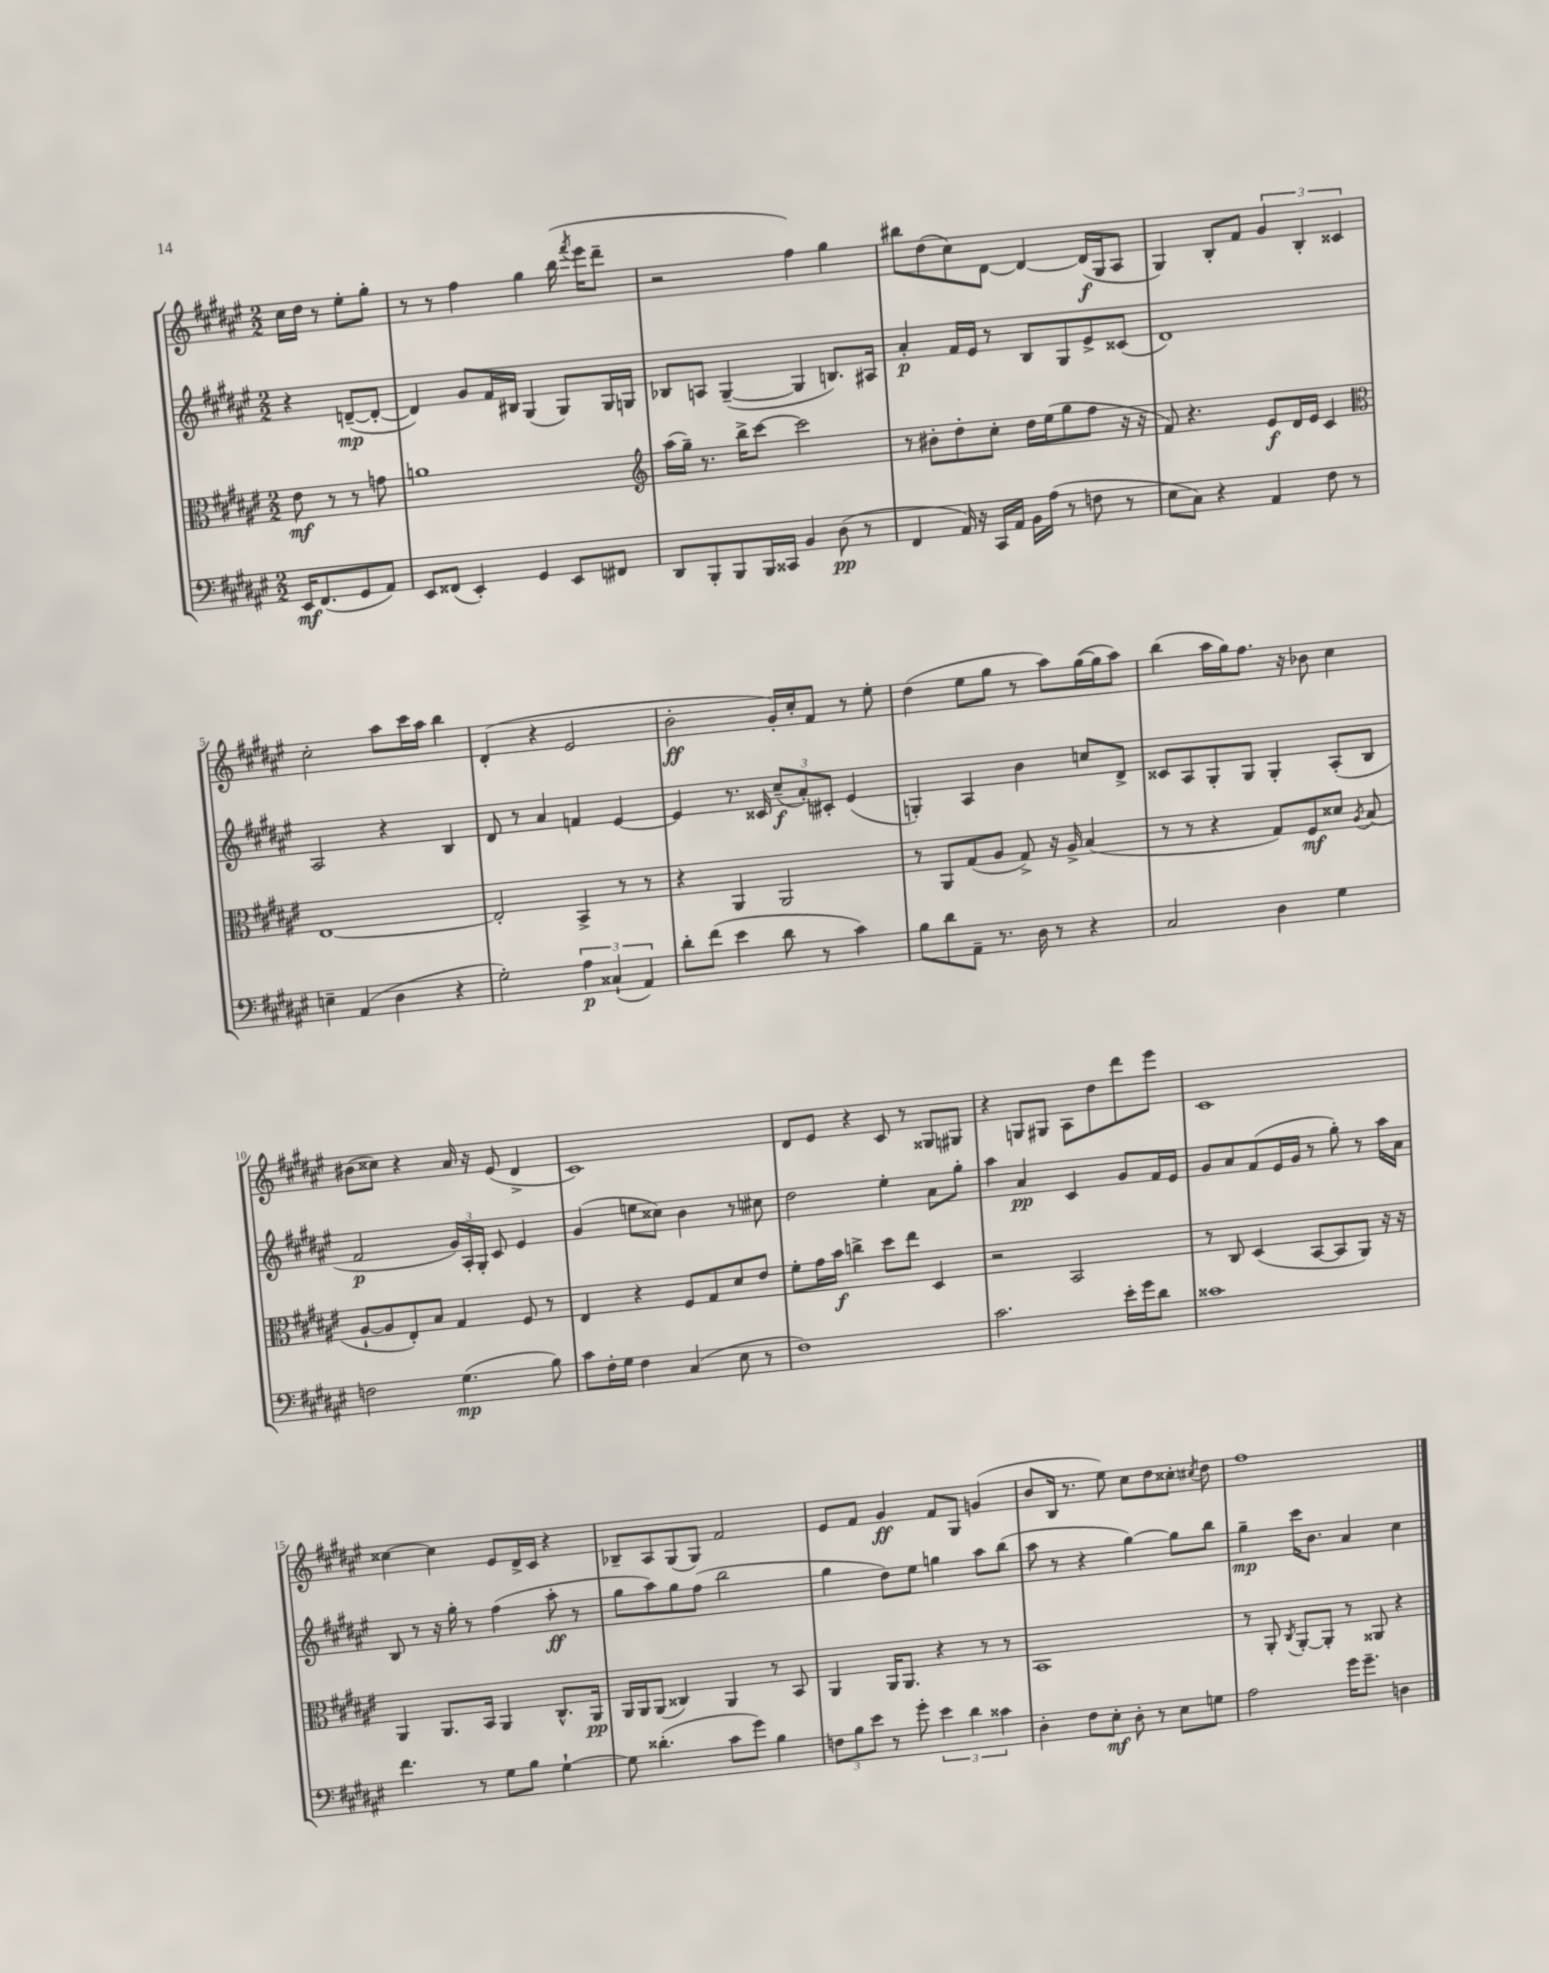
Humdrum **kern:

**kern	**dynam	**kern	**dynam	**kern	**dynam	**kern	**dynam
*part4	*part4	*part3	*part3	*part2	*part2	*part1	*part1
*staff4	*staff4	*staff3	*staff3	*staff2	*staff2	*staff1	*staff1
*clefF4	*	*clefC3	*	*clefG2	*	*clefG2	*
*k[f#c#g#d#a#e#]	*	*k[f#c#g#d#a#e#]	*	*k[f#c#g#d#a#e#]	*	*k[f#c#g#d#a#e#]	*
*M2/2	*	*M2/2	*	*M2/2	*	*M2/2	*
=	=	=	=	=	=	=	=
16EE#/KL	mf	8e#\	mf	4r	.	16cc#\LL	.
(8.FF#/	.	.	.	.	.	16dd#\JJ	.
.	.	8r	.	.	.	8r	.
8GG#/	.	8r	.	([8dn~/L	mp	8ee#'\L	.
8AA#/J)	.	8gn\	.	8d'/J_	.	8gg#'\J	.
=1	=1	=1	=1	=1	=1	=1	=1
8EE#/L	.	1an	.	4d/])	.	8r	.
(8FF##X/J	.	.	.	.	.	8r	.
4EE#'/)	.	.	.	8g#/L	.	4ff#\	.
.	.	.	.	16f#/L	.	.	.
.	.	.	.	16B#X/JJ	.	.	.
4GG#/	.	.	.	(4G#/	.	4gg#\	.
8EE#/L	.	.	.	8G#/L)	.	(16bb\	.
.	.	.	.	.	.	8qfff#/	.
.	.	.	.	.	.	16eee#\KL	.
8FF#X/J	.	.	.	16G#/L	.	8ddd#~\J	.
.	.	.	.	16Gn/JJ	.	.	.
=2	=2	=2	=2	=2	=2	=2	=2
*	*	*clefG2	*	*	*	*	*
8DD#/L	.	(16aa#\LL	.	8B-X/L	.	2r	.
.	.	16gg#~\JJ)	.	.	.	.	.
8BBB'/	.	8.r	.	8An/J	.	.	.
8BBB/	.	.	.	([4G#~/	.	.	.
.	.	16bb^\KL	.	.	.	.	.
16BBB/L	.	[8ccc#\J	.	.	.	.	.
16CC##X/JJ	.	.	.	.	.	.	.
4BB/	.	2ccc#\]	.	4G#/]	.	4ff#\)	.
(8D#\	pp	.	.	8.Bn/L)	.	4gg#\	.
8r	.	.	.	.	.	.	.
.	.	.	.	16A#X/Jk	.	.	.
=3	=3	=3	=3	=3	=3	=3	=3
4FF#/	.	8r	.	4a#'/	p	8bb#X\L	.
.	.	8b#X'\L	.	.	.	(8dd#\	.
16AA#/)	.	8dd#'\	.	16f#/LL	.	8cc#\)	.
16r	.	.	.	16e#/JJ	.	.	.
16CC#/LL	.	8cc#'\J	.	8r	.	[8d#\J	.
16AA#/JJ	.	.	.	.	.	.	.
16BB\LL	.	16dd#\LL	.	8B/L	.	4d#/_	.
(16A#\JJ	.	(16ee#\J	.	.	.	.	.
8r	.	8gg#\	.	8G#/	.	.	.
8Fn\	.	8ff#\J	.	8e#^/	.	(16d#/LL]	f
.	.	.	.	.	.	16G#/J	.
8r	.	16r	.	(8c##X/J	.	8A#/J	.
.	.	16r	.	.	.	.	.
=4	=4	=4	=4	=4	=4	=4	=4
8E#\L	.	8f#/)	.	1d#)	.	4G#/)	.
8C#\J)	.	4.r	.	.	.	.	.
4r	.	.	.	.	.	8B'/L	.
.	.	.	.	.	.	8f#/J	.
4AA#/	.	8e#/L	f	.	.	6g#/	.
.	.	16d#/L	.	.	.	.	.
.	.	.	.	.	.	6B'/	.
.	.	16e#/JJ	.	.	.	.	.
8F#\	.	4c#/	.	.	.	.	.
.	.	.	.	.	.	6c##X/	.
8r	.	.	.	.	.	.	.
!!LO:LB:g=z
=5	=5	=5	=5	=5	=5	=5	=5
*	*	*clefC3	*	*	*	*	*
4En~\	.	[1E#	.	2A#/	.	2cc#'\	.
(4AA#/	.	.	.	.	.	.	.
4D#\	.	.	.	4r	.	8aa#\L	.
.	.	.	.	.	.	16ccc#\L	.
.	.	.	.	.	.	16aa#\JJ	.
4r	.	.	.	4B/	.	4bb\	.
=6	=6	=6	=6	=6	=6	=6	=6
2G#'\)	.	2E#'/]	.	8d#/	.	(4d#'/	.
.	.	.	.	8r	.	.	.
.	.	.	.	4a#/	.	4r	.
6A#\	p	4BB^/	.	4fn/	.	2e#/	.
(6C##X`/	.	.	.	.	.	.	.
.	.	8r	.	[4e#/	.	.	.
6AA#/)	.	.	.	.	.	.	.
.	.	8r	.	.	.	.	.
=7	=7	=7	=7	=7	=7	=7	=7
8d#'\L	.	4r	.	4e#/]	.	2b'\	ff
(8f#\J	.	.	.	.	.	.	.
4e#\	.	4AA#/	.	8.r	.	.	.
.	.	.	.	16c##X/	.	.	.
8d#\	.	2AA#/	.	(12cc#~/L	f	16g#'/LL)	.
.	.	.	.	.	.	16cc#'/J	.
.	.	.	.	12a#'/)	.	.	.
8r	.	.	.	.	.	8f#/J	.
.	.	.	.	12c#X'/J	.	.	.
4c#\)	.	.	.	(4e#/	.	8r	.
.	.	.	.	.	.	8ee#'\	.
=8	=8	=8	=8	=8	=8	=8	=8
8B\L	.	8r	.	4Gn'/)	.	(4dd#\	.
8d#\	.	8AA#/L	.	.	.	.	.
8AA#~\J	.	(8G#/	.	4A#/	.	8ee#\L	.
8.r	.	8A#/J	.	.	.	8gg#\J	.
.	.	8G#^/)	.	4b\	.	8r	.
16D#\	.	.	.	.	.	.	.
8r	.	16r	.	.	.	8aa#\L)	.
.	.	16A#^/	.	.	.	.	.
4r	.	(4B/	.	8ccn/L	.	([16gg#\L	.
.	.	.	.	.	.	16gg#\J]	.
.	.	.	.	8d#^/J	.	8aa#\J)	.
=9	=9	=9	=9	=9	=9	=9	=9
2C#/	.	8r	.	8c##X/L	.	(4bb\	.
.	.	8r	.	8A#/	.	.	.
.	.	4r	.	8G#'/	.	16aa#\LL	.
.	.	.	.	.	.	16gg#\J)	.
.	.	.	.	8G#/J	.	8.ff#\J	.
4D#\	.	8G#/L)	.	4G#'/	.	.	.
.	.	.	.	.	.	16r	.
.	.	8F#/	mf	.	.	8b-X\	.
4G#\	.	8d##X/J	.	(8A#'/L	.	4cc#\	.
.	.	8qA#/	.	.	.	.	.
.	.	(8B/	.	8B/J	.	.	.
!!LO:LB:g=z
=10	=10	=10	=10	=10	=10	=10	=10
2Fn\	.	[8A#`/L	.	2f#/	p	(8b#X\L	.
.	.	8A#/]	.	.	.	8cc##X\J)	.
.	.	8E#'/)	.	.	.	4r	.
.	.	8B/J	.	.	.	.	.
(4.G#\	mp	4G#/	.	24g#/LL)	.	16a#/	.
.	.	.	.	24A#'/	.	.	.
.	.	.	.	.	.	16r	.
.	.	.	.	24G#'/JJ	.	.	.
.	.	.	.	8c#/	.	(8e#/	.
.	.	8F#/	.	4e#/	.	4d#^/	.
8B\)	.	8r	.	.	.	.	.
=11	=11	=11	=11	=11	=11	=11	=11
8c#\L	.	4E#/	.	(4g#/	.	1c#)	.
16F#'\L	.	.	.	.	.	.	.
16G#\JJ	.	.	.	.	.	.	.
4F#\	.	4r	.	8een\L	.	.	.
.	.	.	.	8cc##X\J)	.	.	.
(4C#/	.	8F#/L	.	4b\	.	.	.
.	.	8G#/	.	.	.	.	.
8E#\	.	8d#/	.	8r	.	.	.
8r	.	8e#/J	.	8cc#X\	.	.	.
=12	=12	=12	=12	=12	=12	=12	=12
1F#)	.	8f#'\L	.	2dd#\	.	8d#/L	.
.	.	16g#\L	.	.	.	8e#/J	.
.	.	16b\JJ	f	.	.	.	.
.	.	4ccn^\	.	.	.	4r	.
.	.	8dd#\L	.	4ee#'\	.	8c#/	.
.	.	8ee#\J	.	.	.	8r	.
.	.	4D#/	.	8a#\L	.	8G##X/L	.
.	.	.	.	8gg#'\J	.	8G#X/J	.
=13	=13	=13	=13	=13	=13	=13	=13
2.c#\	.	2r	.	4aa#\	.	4r	.
.	.	.	.	4a#/	pp	8Gn/L	.
.	.	.	.	.	.	8G#X/J	.
.	.	2BB/	.	4c#/	.	8A#\L	.
.	.	.	.	.	.	8dd#\	.
16e#'\LL	.	.	.	8g#/L	.	8ddd#\	.
16g#\J	.	.	.	.	.	.	.
8d#\J	.	.	.	16f#/L	.	8eee#\J	.
.	.	.	.	16e#/JJ	.	.	.
=14	=14	=14	=14	=14	=14	=14	=14
1c##X	.	8r	.	8g#/L	.	1c#	.
.	.	8C#/	.	8a#/	.	.	.
.	.	(4D#/	.	(8f#/	.	.	.
.	.	.	.	16e#/L	.	.	.
.	.	.	.	16g#/JJ	.	.	.
.	.	[8BB/L	.	8r	.	.	.
.	.	8BB/]	.	8gg#'\)	.	.	.
.	.	8AA#/J)	.	8r	.	.	.
.	.	16r	.	16aa#\LL	.	.	.
.	.	16r	.	16a#\JJ	.	.	.
!!LO:LB:g=z
=15	=15	=15	=15	=15	=15	=15	=15
4.f#\	.	4AA#/	.	8B/	.	[4cc##X\	.
.	.	.	.	8r	.	.	.
.	.	8.AA#/L	.	16r	.	4cc##\]	.
.	.	.	.	16gg#'\	.	.	.
8r	.	.	.	8r	.	.	.
.	.	16BB/Jk	.	.	.	.	.
8G#\L	.	4AA#/	.	(4ff#\	.	8e#/L	.
8B\J	.	.	.	.	.	16d#^/L	.
.	.	.	.	.	.	16c#/JJ	.
[4G#`\	.	8.C#^^/L	.	8aa#'\	ff	4r	.
.	.	.	.	8r	.	.	.
.	.	16AA#/Jk	pp	.	.	.	.
=16	=16	=16	=16	=16	=16	=16	=16
8G#\]	.	16AA#/LL	.	8gg#\L	.	8B-X~/L	.
.	.	16AA#/J	.	.	.	.	.
(4.d##X'\	.	(8AA#/J	.	8aa#\)	.	8A#/	.
.	.	4C##X/)	.	8gg#\	.	(8G#/	.
.	.	.	.	(8ff#\J	.	8G#/J)	.
8c#\L	.	4AA#/	.	2bb\	.	2f#/	.
8g#\J)	.	.	.	.	.	.	.
4B\	.	8r	.	.	.	.	.
.	.	8BB/	.	.	.	.	.
=17	=17	=17	=17	=17	=17	=17	=17
12Fn\L	.	4AA#/	.	4gg#\	.	8e#/L	.
12B\	.	.	.	.	.	.	.
.	.	.	.	.	.	8f#/J	.
12e#\J	.	.	.	.	.	.	.
8r	.	16AA#/KL	.	8dd#\L)	.	4g#/	ff
.	.	8.AA#/J	.	.	.	.	.
8g#'\	.	.	.	8ee#\J	.	.	.
6e#\	.	4r	.	4ggn\	.	8f#/L	.
.	.	.	.	.	.	8G#/J	.
6d#\	.	.	.	.	.	.	.
.	.	8r	.	8aa#\L	.	(4gn/	.
6c##X\	.	.	.	.	.	.	.
.	.	8r	.	(8bb\J	.	.	.
=18	=18	=18	=18	=18	=18	=18	=18
4D#'\	.	1BB	.	8aa#\	.	8b/L	.
.	.	.	.	8r	.	16B/Jk	.
.	.	.	.	.	.	8.r	.
8F#\L	.	.	.	4r	.	.	.
8E#'\J	mf	.	.	.	.	8ee#\)	.
8D#'\	.	.	.	[4gg#\)	.	8cc#\L	.
8r	.	.	.	.	.	8dd#\	.
8E#\L	.	.	.	8gg#\L]	.	8cc##X'\J	.
.	.	.	.	.	.	8qcc#X/	.
8Gn\J	.	.	.	8bb\J	.	8dd#\	.
=19	=19	=19	=19	=19	=19	=19	=19
2A#\	.	8r	.	4gg#~\	mp	1ff#	.
.	.	8AA#'/	.	.	.	.	.
.	.	8qC#/	.	.	.	.	.
.	.	[8AA#'/L	.	16ccc#\KL	.	.	.
.	.	.	.	8.b\J	.	.	.
.	.	8AA#'/J]	.	.	.	.	.
16g#\KL	.	8r	.	4a#/	.	.	.
8.g#~\J	.	.	.	.	.	.	.
.	.	8AA##X/	.	.	.	.	.
4Dn\	.	4r	.	4cc#\	.	.	.
==	==	==	==	==	==	==	==
*-	*-	*-	*-	*-	*-	*-	*-
